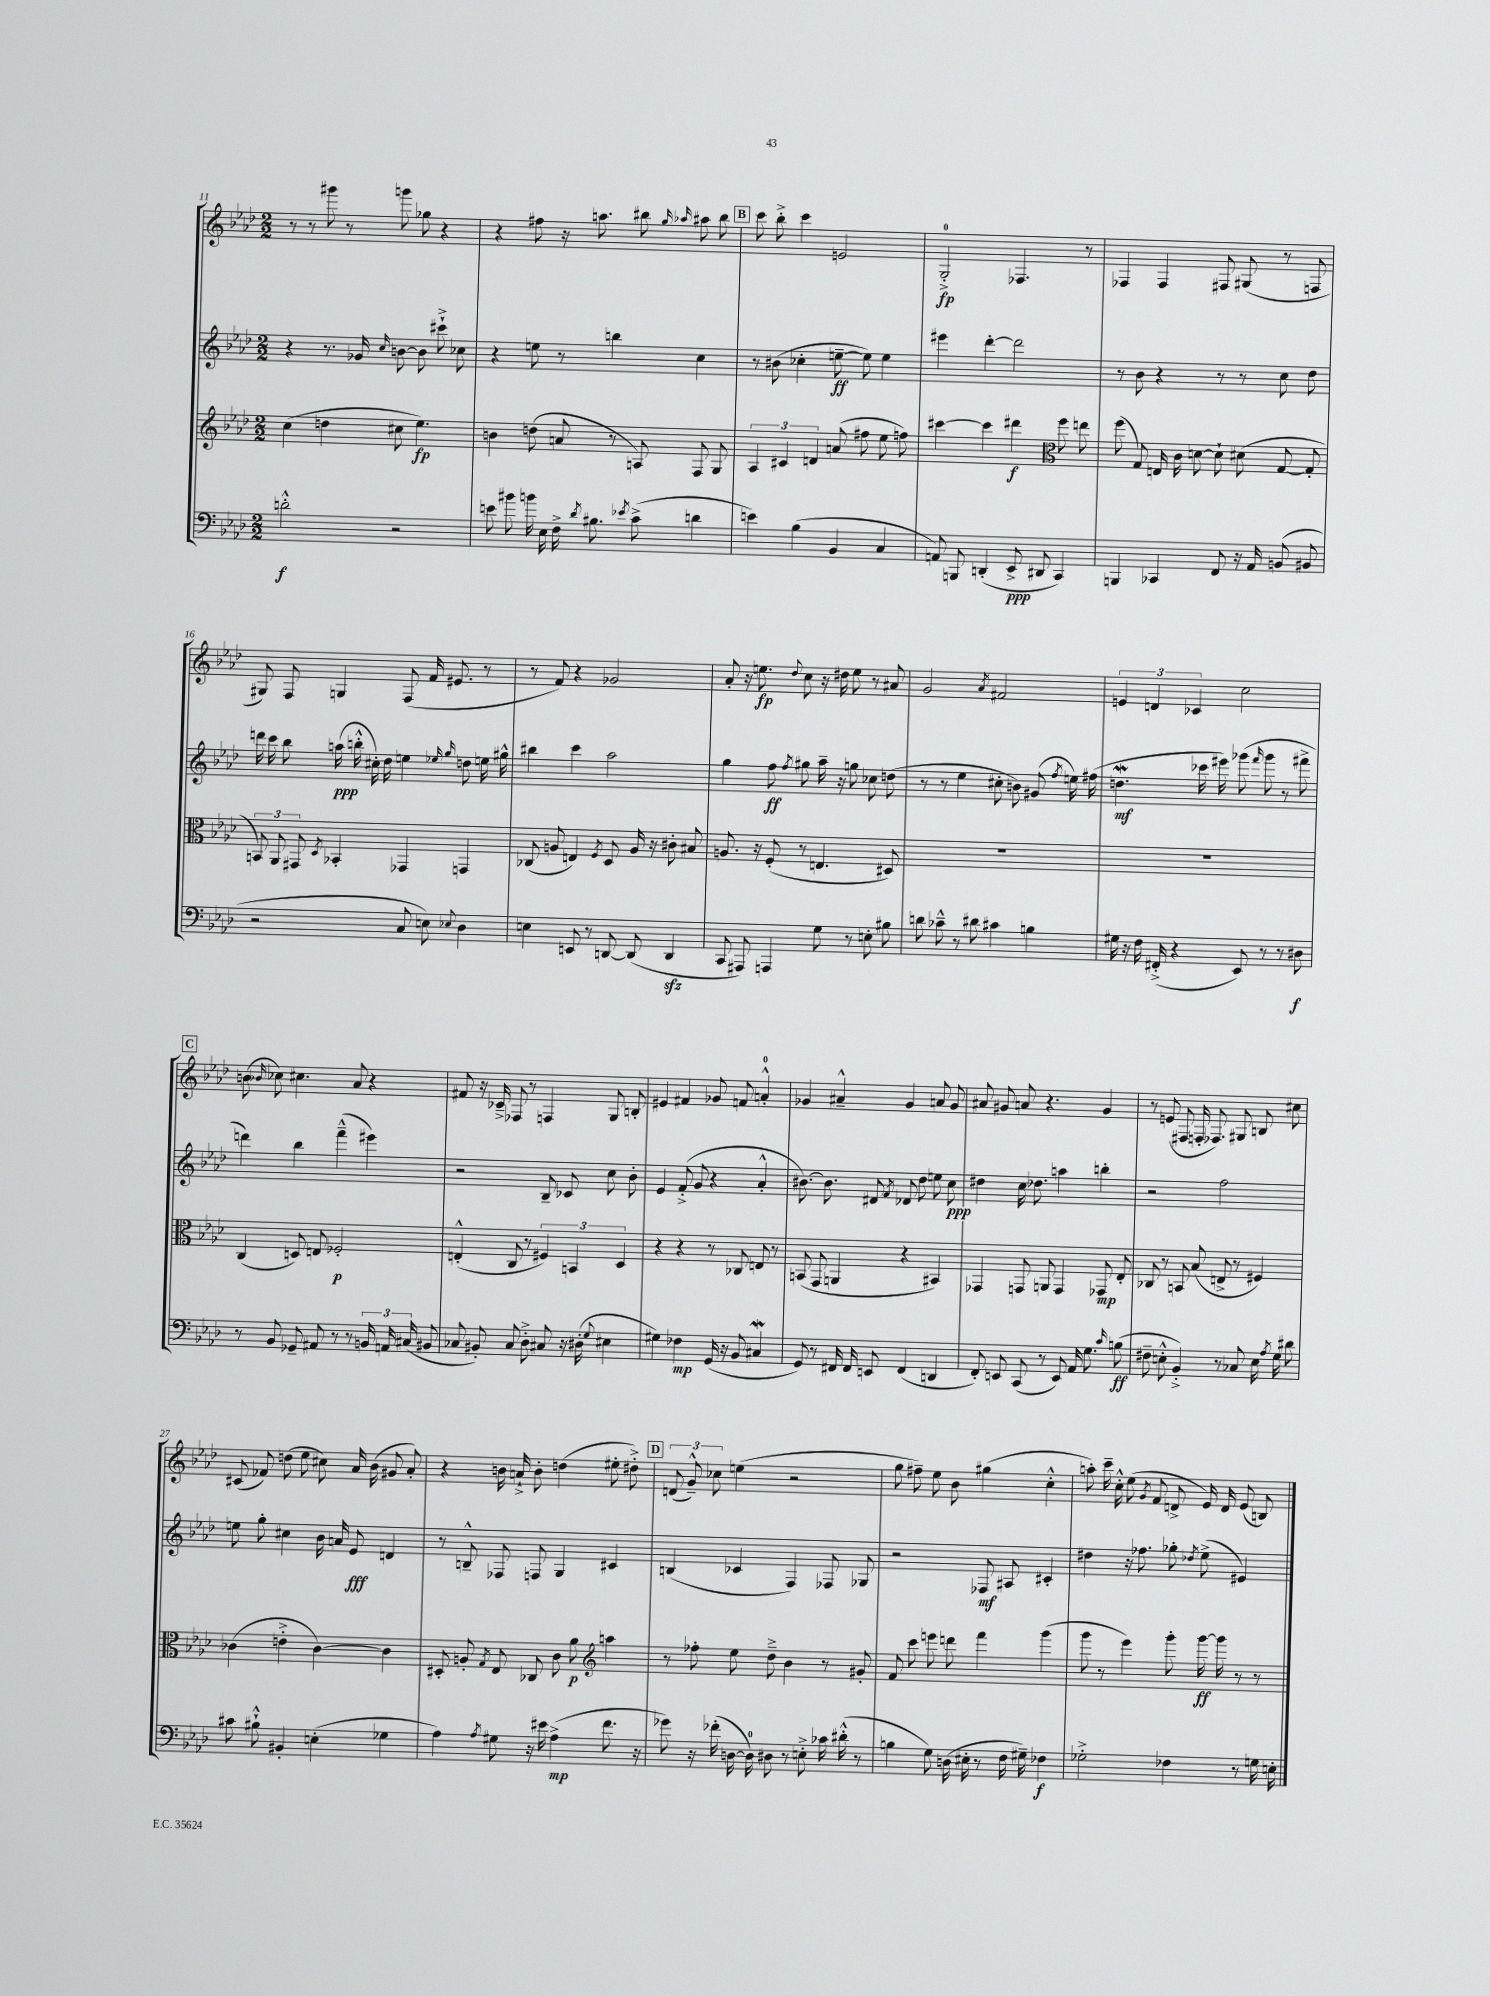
<<
\new StaffGroup <<
\new Staff = "s0" {
    \clef treble \key aes \major \numericTimeSignature \time 2/2
    \autoBeamOff r8 r8 gis'''8 r8 g'''8 ges''8 r4 |
    r4 fis''8 r16 a''8. bis''8 \grace { g''16 aes''16 } ais''8 bis''8 |
    \mark \markup { \box "B" } c'''8 bes''8-.-> c'''4 e'2 |
    g2-0-.->\fp fes4. r8 |
    fes4 fes4 fis8 gis8( r8 f8 |
    gis8) f8 g4 f8( f'16 eis'8. r8 |
    r8 f'8) r4 ges'2 |
    aes'8-. r16 e''8.\fp \appoggiatura { des''8 } c''8 r16 dis''16 e''8 r8 ais'8 |
    g'2 \acciaccatura { aes'8 } fis'2 |
    \tuplet 3/2 { e'4 d'4 ces'4 } c''2 |
    \mark \markup { \box "C" } b'8( \grace { bes'16 } ces''8) cis''4. aes'8 r4 |
    fis'8 r16 ces'16---> fes8 r8 f4 g8 b8-. |
    eis'4 fis'4 ges'8 f'8 a'4-0-.-^ |
    ges'4 ais'4---^ ges'4 a'8 ges'8 |
    ais'8 gis'8 a'8 r4. gis'4 |
    r8 e'8( fis8 f16-. fes8.) gis8 b8 cis''8 |
    cis'8( fes'8) d''8( ees''8 cis''8) aes'16 bes'16( gis'8 aes'8-.) |
    r4 b'16 a'16-!-> b'8-. d''4( eis''8-. dis''8-.->) |
    \mark \markup { \box "D" } \tuplet 3/2 { d'8( g'8---^) ces''8 } e''4( r2 |
    g''8 fis''8--) ees''8 bes'8 gis''4( c''4-.-^ |
    a''8-.) c'''16-- c''16-.-^ ees''8( \acciaccatura { g'8 } f'8 d'8-> ees'16) d'16 ees'8( b8) \bar "|." |
}
\new Staff = "s1" {
    \clef treble \key aes \major \numericTimeSignature \time 2/2
    \autoBeamOff r4 r8. ges'16 \grace { c''16 } b'8~ b'8 cis'''8-!-> ces''8 |
    r4 e''8 r8 b''4 c''4 |
    \mark \markup { \box "B" } r8 bis'8( ces''4-. e''8~--\ff e''8) e''4 |
    eis'''4 des'''4~-. des'''2 |
    r8 bes'8 r4 r8 r8 c''8 des''8 |
    d'''16 c'''16 bes''8 a''16\ppp( b''16-.-^ cis''16-.) des''16 e''4 \grace { ees''16 g''16 } d''8 e''16 gis''16-^ |
    bis''4 c'''4 aes''2 |
    g''4 f''8\ff \acciaccatura { f''8 } gis''8 aes''16-- r16 g''8 ces''8 d''8( |
    r8 r8 ees''4 cis''8-. b'8) gis'8( \acciaccatura { f''8 } e''16) fis''16( |
    d''4.\mordent\mf ces'''16 eis'''16) ges'''8( \grace { f'''16 } ges'''8 r8 fis'''8-> |
    \mark \markup { \box "C" } d'''4) bes''4 f'''4---^( eis'''4) |
    r2 bes8-- ces'8 c''8 bes'8-. |
    ees'4 f'8-.->( g'8 r4 aes'4-.-^ |
    bis'8.~) bis'8. dis'8 \acciaccatura { f'8 } des'8 des''8 e''8 c''8\ppp |
    dis''4 c''16 des''8. a''4 b''4-. |
    r2 f''2 |
    e''8 g''8-. cis''4 bes'16 a'16 ees'8\fff d'4 |
    r8 b8---^ fes8 f8 g4 cis'4 |
    \mark \markup { \box "D" } b4( ces'4 f4) fes8 ges8 |
    r2 fes8\mf ais8 cis'4-. |
    dis''4 r16 fes''8. ges''8-. \acciaccatura { des''8 } ees''8->( eis'4) \bar "|." |
}
\new Staff = "s2" {
    \clef treble \key aes \major \numericTimeSignature \time 2/2
    \autoBeamOff c''4( d''4 cis''8 ees''4.\fp) |
    b'4 d''8( a'8 r8 a8) f8 g8 |
    \mark \markup { \box "B" } \tuplet 3/2 { aes4 cis'4 d'4 } a'8( fis''8 ees''8 f''8) |
    cis'''4~ cis'''4 dis'''4\f \clef alto f''8 e''8 |
    f''8( g8) e16 c'16 d'8~ d'8-! dis'8( g8~ g8-. |
    \tuplet 3/2 { b,8) aes,8 gis,8 } \acciaccatura { des8 } bes,4-. ges,4 g,4 |
    ces8( a8 e4) \acciaccatura { f8 } des8 a16 r16 cis'8-. bis8 |
    a8. r16 f8-.( r8 e4. dis8) |
    R1 |
    R1 |
    \mark \markup { \box "C" } c4( d8) e8 fes2-.\p |
    e4-.-^( c8 r8 \tuplet 3/2 { fis4) b,4 des4 } |
    r4 r4 r8 ces8 e8 r8 |
    b,8( g,8 a,4 r4 bis,4) |
    ges,4 g,8 a,8 g,4 ges,8\mp ees8-. |
    ces8 r8 b,8 bes8( e8-> r8 fis4) |
    ces'4( e'4-.-> ces'4~) ces'4 |
    dis8-. a8-. \acciaccatura { g8 } ees8 ces8 c'8 aes'8\p \clef treble a''4 |
    \mark \markup { \box "D" } r8 fes''8-. ees''8 des''8---> bes'4 r8 gis'8-. |
    f'8 c'''8 e'''8 d'''8 f'''4 g'''4( |
    g'''8 r8 ees'''4) g'''8-. g'''16~\ff g'''16 r8 r8 \bar "|." |
}
\new Staff = "s3" {
    \clef bass \key aes \major \numericTimeSignature \time 2/2
    \autoBeamOff d'2-.-^\f r2 |
    e'8 bis'8 b'16 ees16 f16-> \acciaccatura { des'8 } bis8. \acciaccatura { ees'8 } c'8->( d'4 |
    \mark \markup { \box "B" } e'4) bes4( bes,4 c4 |
    a,8) b,,8 d,4-.( ees,8->\ppp dis,8 c,4) |
    b,,4 ces,4 f,8 r16 aes,16 b,8( bis,8 |
    r2 c8 e8) \appoggiatura { ees8 } des4 |
    e4 e,8 r8 d,8~ d,8( d,4\sfz |
    c,8 ais,,8) a,,4 g8 r8 e8-. bis8 |
    d'8 ces'8---^ r8 dis'8 cis'4 b4 |
    gis16 r16 f16 fis,16-.->( r4 ees,8) r8 r8 dis8\f |
    \mark \markup { \box "C" } r8 bes,8 ges,8-- ais,8 r8 r8 \tuplet 3/2 { b,16 a,16 cis16( } bis,8 |
    ces8 bis,8-.) ces8 des8-.-> cis8 r16 dis16-.( \appoggiatura { g8 } eis4 |
    gis4) fes4\mp g,16( r16 bes,8 cis4\mordent |
    g,8) r8 fis,16 fis,16 e,8 fis,4( d,4 |
    f,8-.) e,8 c,8( r8 e,8) aes,16 g8. \grace { c'16 } b8\ff( |
    fis8-- e8-.-^ bes,4-.->) r8 ces8 e16 \acciaccatura { aes8 } g16 dis'8 |
    cis'8 bis8-!-^ bis,4-. e4-.( ges4 |
    aes4) \acciaccatura { aes8 } gis8 r16 eis'16 aes4->\mp( f'8. r16 |
    \mark \markup { \box "D" } ges'8) r16 fes'16-.( d16~ d16-0) dis8 r8 e8-.-> ces'16 dis'16-.-^( r8 |
    b4 g8) d16( eis16-. r8 f16 gis16--) fes4\f |
    ges2-.-> fes4 r8 g16 e16-. \bar "|." |
}
>>
>>
\layout { \context { \Score currentBarNumber = #11 } }
